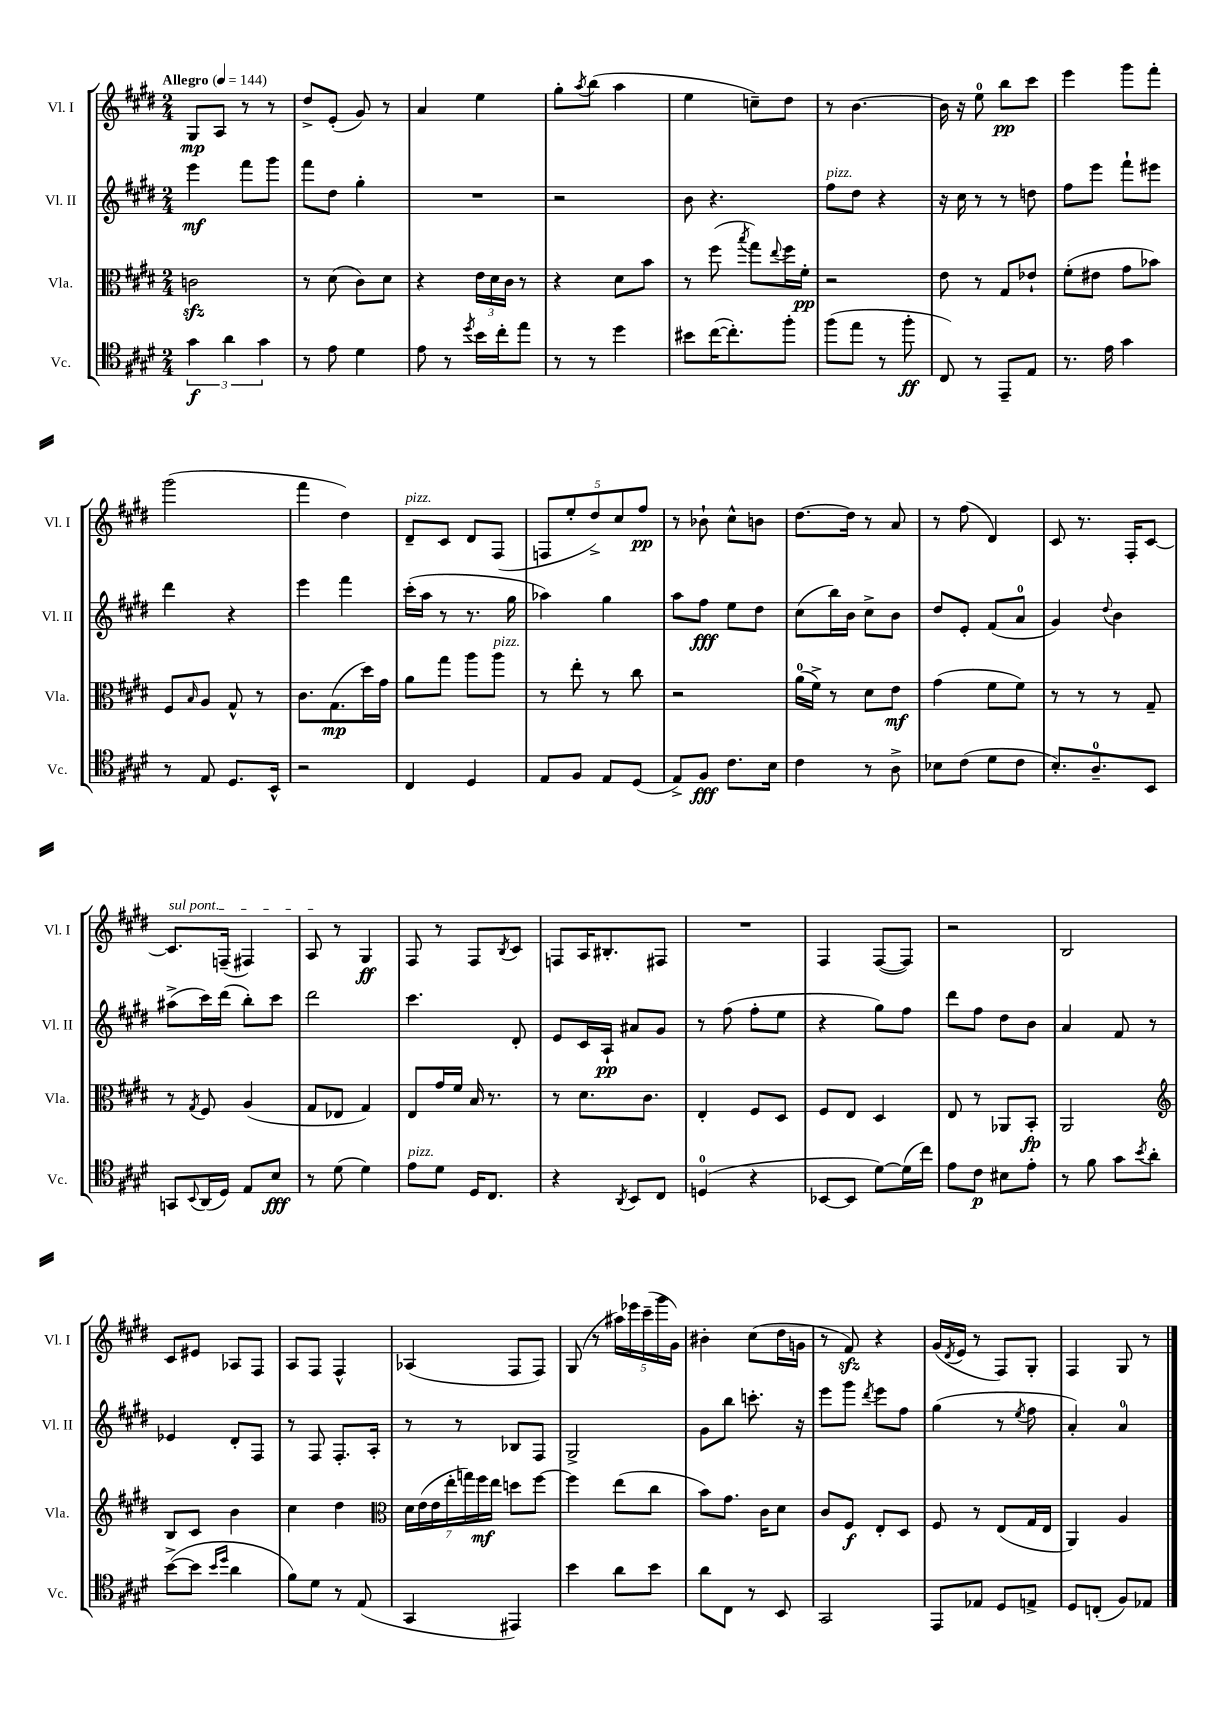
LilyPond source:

<<
\new StaffGroup <<
\new Staff = "s0" \with { instrumentName = "Vl. I" shortInstrumentName = "Vl. I" } {
    \clef treble \key e \major \numericTimeSignature \time 2/4 \tempo "Allegro" 4 = 144
    gis8\mp a8 r8 r8 |
    dis''8-> e'8-.( gis'8) r8 |
    a'4 e''4 |
    gis''8-. \acciaccatura { a''8 } b''8( a''4 |
    e''4 c''8--) dis''8 |
    r8 b'4.~ |
    b'16 r16 e''8-0 b''8\pp cis'''8 |
    e'''4 gis'''8 fis'''8-. |
    gis'''2( |
    fis'''4 dis''4) |
    dis'8--^\markup { \italic "pizz." } cis'8 dis'8 fis8( |
    \tuplet 5/4 { f8 e''8-. dis''8->) cis''8 fis''8\pp } |
    r8 bes'8-! cis''8-^ b'8 |
    dis''8.~ dis''16 r8 a'8 |
    r8 fis''8( dis'4) |
    cis'8 r8. fis16-. cis'8~ |
    \once \override TextSpanner.bound-details.left.text = \markup { \italic "sul pont." } cis'8.\startTextSpan f16--( fis4) |
    a8\stopTextSpan r8 gis4\ff |
    fis8 r8 fis8 \acciaccatura { b8 } cis'8 |
    f8 a16 bis8.-. fis8 |
    R2 |
    fis4 fis8~( fis8) |
    r2 |
    b2 |
    cis'8 eis'8 aes8 fis8 |
    a8 fis8 fis4-^ |
    aes4( fis8 fis8) |
    gis8( r8 \tuplet 5/4 { ais''16) ees'''16 cis'''16--( gis'''16 gis'16) } |
    bis'4-. cis''8( dis''16 g'16 |
    r8 fis'8\sfz) r4 |
    gis'16( \acciaccatura { dis'8 } e'16 r8 fis8) gis8-. |
    fis4 gis8 r8 \bar "|." |
}
\new Staff = "s1" \with { instrumentName = "Vl. II" shortInstrumentName = "Vl. II" } {
    \clef treble \key e \major \numericTimeSignature \time 2/4
    e'''4\mf fis'''8 gis'''8 |
    fis'''8 dis''8 gis''4-. |
    R2 |
    r2 |
    b'8 r4. |
    fis''8^\markup { \italic "pizz." } dis''8 r4 |
    r16 cis''16 r8 r8 d''8 |
    fis''8 e'''8 fis'''8-! eis'''8 |
    dis'''4 r4 |
    e'''4 fis'''4 |
    cis'''16-.( a''16 r8 r8. gis''16 |
    aes''4) gis''4 |
    a''8 fis''8\fff e''8 dis''8 |
    cis''8( b''16) b'16 cis''8-> b'8 |
    dis''8 e'8-. fis'8( a'8-0 |
    gis'4) \appoggiatura { dis''8 } b'4 |
    ais''8->( cis'''16) dis'''16( b''8-.) cis'''8 |
    dis'''2 |
    cis'''4. dis'8-. |
    e'8 cis'16 a16-!\pp ais'8 gis'8 |
    r8 fis''8( fis''8-. e''8 |
    r4 gis''8) fis''8 |
    dis'''8 fis''8 dis''8 b'8 |
    a'4 fis'8 r8 |
    ees'4 dis'8-. fis8 |
    r8 fis8 fis8.-. a16-. |
    r8 r8 bes8 fis8 |
    gis2-> |
    gis'8 b''8 c'''8.-. r16 |
    e'''8 gis'''8 \acciaccatura { dis'''8 } e'''8 fis''8 |
    gis''4( r8 \acciaccatura { e''8 } fis''8 |
    a'4-.) a'4-0 \bar "|." |
}
\new Staff = "s2" \with { instrumentName = "Vla." shortInstrumentName = "Vla." } {
    \clef alto \key e \major \numericTimeSignature \time 2/4
    c'2\sfz |
    r8 dis'8( cis'8) dis'8 |
    r4 \tuplet 3/2 { e'16 dis'16 cis'16 } r8 |
    r4 dis'8 b'8 |
    r8 fis''8( \acciaccatura { b''8 } gis''8) \appoggiatura { e''8 } fis''16 fis'16-.\pp |
    r2 |
    e'8 r8 gis8 ees'8-! |
    fis'8-.( eis'8 gis'8 bes'8) |
    fis8 \grace { b16 } a8 gis8-^ r8 |
    cis'8. gis8.\mp( dis''16) gis'16 |
    a'8 gis''8 a''8 a''8^\markup { \italic "pizz." } |
    r8 e''8-. r8 cis''8 |
    r2 |
    a'16-0( fis'16->) r8 dis'8 e'8\mf |
    gis'4( fis'8 fis'8) |
    r8 r8 r8 gis8-- |
    r8 \acciaccatura { gis8 } fis8 a4( |
    gis8 ees8 gis4) |
    e8 gis'16 fis'16 b16 r8. |
    r8 dis'8. cis'8. |
    e4-. fis8 dis8 |
    fis8 e8 dis4 |
    e8 r8 aes,8 b,8-.\fp |
    a,2 |
    \clef treble b8 cis'8 b'4 |
    cis''4 dis''4 |
    \clef alto \tuplet 7/4 { dis'16 e'16( e'16 e''16-. g''16) fis''16\mf e''16 } d''8 fis''8~ |
    fis''4 e''8( cis''8 |
    b'8) gis'8. cis'16 dis'8 |
    cis'8 fis8\f e8-. dis8 |
    fis8 r8 e8( gis16 e16 |
    a,4) a4 \bar "|." |
}
\new Staff = "s3" \with { instrumentName = "Vc." shortInstrumentName = "Vc." } {
    \clef tenor \key e \major \numericTimeSignature \time 2/4
    \tuplet 3/2 { gis'4\f a'4 gis'4 } |
    r8 e'8 dis'4 |
    e'8 r8 \acciaccatura { dis''8 } b'16 cis''16-. e''8 |
    r8 r8 dis''4 |
    bis'8 cis''16~( cis''8.-.) fis''8-. |
    fis''8( e''8 r8 fis''8-.\ff |
    cis8) r8 e,8-- e8 |
    r8. e'16 gis'4 |
    r8 e8 dis8. b,16-^ |
    r2 |
    cis4 dis4 |
    e8 fis8 e8 dis8( |
    e8->) fis8\fff cis'8. b16 |
    cis'4 r8 a8-> |
    bes8 cis'8( dis'8 cis'8 |
    b8.-.) a8.-0-- b,8 |
    g,8 \appoggiatura { b,8 } a,16( dis16) e8 b8\fff |
    r8 dis'8( dis'4) |
    e'8^\markup { \italic "pizz." } dis'8 dis16 cis8. |
    r4 \acciaccatura { a,8 } b,8 cis8 |
    d4-0( r4 |
    bes,8~ bes,8 dis'8~) dis'16( cis''16) |
    e'8 cis'8\p bis8 e'8-. |
    r8 fis'8 gis'8 \acciaccatura { b'8 } a'8-. |
    b'8~->( b'8 \grace { b'16 dis''16 } a'4 |
    fis'8) dis'8 r8 e8( |
    gis,4 eis,4) |
    b'4 a'8 b'8 |
    a'8 cis8 r8 b,8 |
    gis,2 |
    e,8 ees8 dis8 e8-> |
    dis8 c8-.( fis8) ees8 \bar "|." |
}
>>
>>
\layout { \context { \Score \remove "Bar_number_engraver" } }
